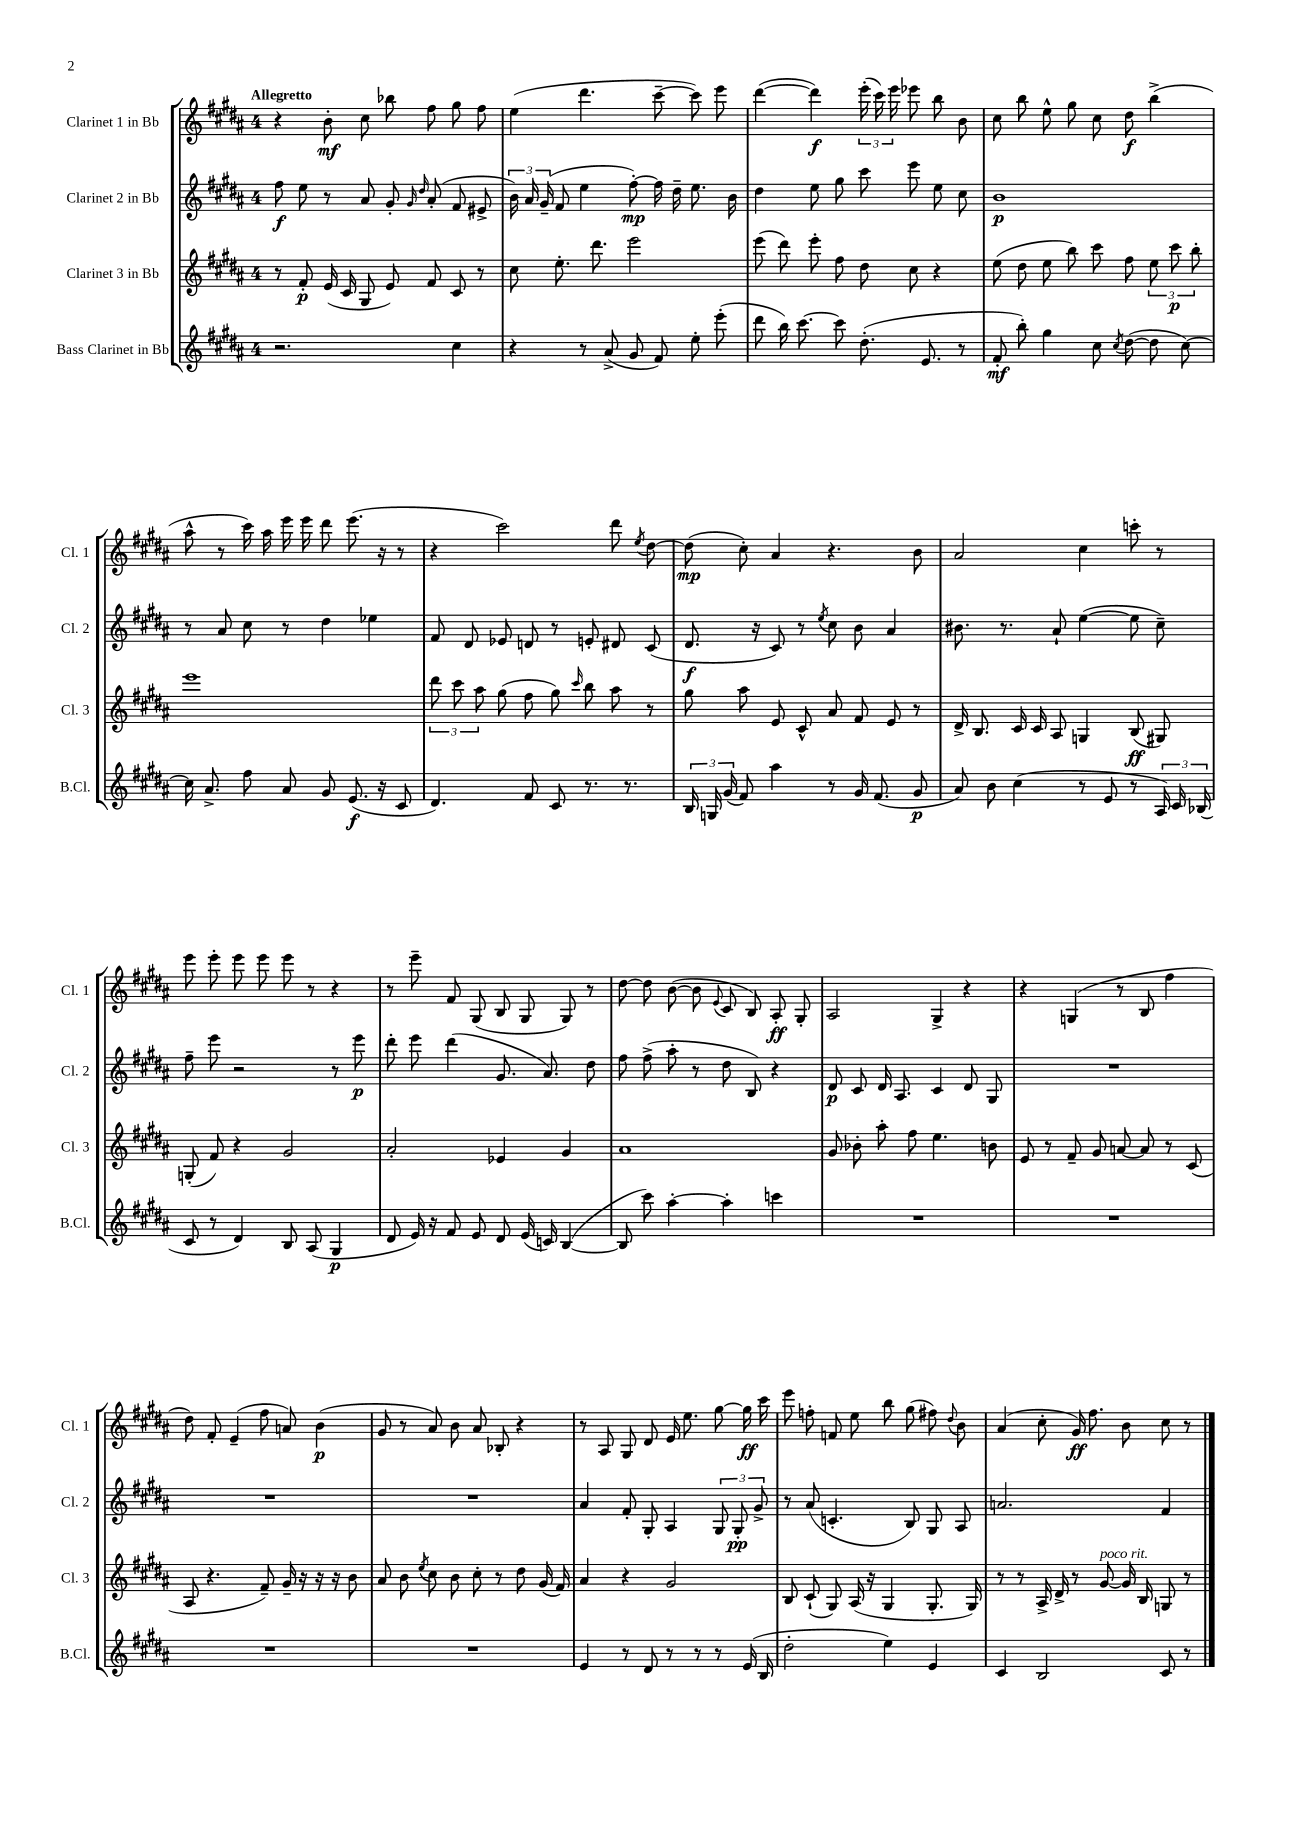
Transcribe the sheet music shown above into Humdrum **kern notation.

**kern	**dynam	**kern	**dynam	**kern	**dynam	**kern	**dynam
*part4	*part4	*part3	*part3	*part2	*part2	*part1	*part1
*staff4	*staff4	*staff3	*staff3	*staff2	*staff2	*staff1	*staff1
*I"Bass Clarinet in Bb	*	*I"Clarinet 3 in Bb	*	*I"Clarinet 2 in Bb	*	*I"Clarinet 1 in Bb	*
*I'B.Cl.	*	*I'Cl. 3	*	*I'Cl. 2	*	*I'Cl. 1	*
*clefG2	*	*clefG2	*	*clefG2	*	*clefG2	*
*k[f#c#g#d#a#]	*	*k[f#c#g#d#a#]	*	*k[f#c#g#d#a#]	*	*k[f#c#g#d#a#]	*
*M4/4	*	*M4/4	*	*M4/4	*	*M4/4	*
=1	=1	=1	=1	=1	=1	=1	=1
!	!	!	!	!	!	!LO:TX:a:B:t=Allegretto	!
2.r	.	8r	.	8ff#\	f	4r	.
.	.	8f#'/	p	8ee\	.	.	.
.	.	(16e/	.	8r	.	8b'\	mf
.	.	16c#/	.	.	.	.	.
.	.	8G#/	.	8a#/	.	8cc#\	.
.	.	8e/)	.	8g#'/	.	8bb-X\	.
.	.	.	.	16qqg#/	.	.	.
.	.	.	.	16qqdd#/	.	.	.
.	.	8f#/	.	(8a#'/	.	8ff#\	.
4cc#\	.	8c#/	.	8f#/	.	8gg#\	.
.	.	8r	.	8e#X^/	.	8ff#\	.
=2	=2	=2	=2	=2	=2	=2	=2
4r	.	8cc#\	.	24b\)	.	(4ee\	.
.	.	.	.	24a#/	.	.	.
.	.	.	.	(24g#~/	.	.	.
.	.	8.ee'\	.	8f#/	.	.	.
8r	.	.	.	4ee\	.	4.ddd#\	.
.	.	8.ddd#\	.	.	.	.	.
(8a#^/	.	.	.	.	.	.	.
8g#/	.	2eee\	.	[8ff#'\)	mp	.	.
8f#/)	.	.	.	16ff#\]	.	[8ccc#~\	.
.	.	.	.	16dd#~\	.	.	.
8ee'\	.	.	.	8.ee\	.	8ccc#\])	.
(8eee'\	.	.	.	.	.	8eee\	.
.	.	.	.	16b\	.	.	.
=3	=3	=3	=3	=3	=3	=3	=3
8ddd#\	.	(8eee\	.	4dd#\	.	([4ddd#\	.
16bb\)	.	8ddd#\)	.	.	.	.	.
[8.ccc#\	.	.	.	.	.	.	.
.	.	8eee'\	.	8ee\	.	4ddd#\])	f
8ccc#\]	.	8ff#\	.	8gg#\	.	.	.
(8.dd#'\	.	8dd#\	.	8ccc#\	.	(24eee'\	.
.	.	.	.	.	.	24ccc#\)	.
.	.	.	.	.	.	24eee\	.
.	.	8cc#\	.	8eee\	.	8eee-X\	.
8.e/	.	.	.	.	.	.	.
.	.	4r	.	8ee\	.	8bb\	.
8r	.	.	.	8cc#\	.	8b\	.
=4	=4	=4	=4	=4	=4	=4	=4
8f#'/	mf	(8ee\	.	1b	p	8cc#\	.
8bb'\)	.	8dd#\	.	.	.	8bb\	.
4gg#\	.	8ee\	.	.	.	8ee^^\	.
.	.	8bb\)	.	.	.	8gg#\	.
8cc#\	.	8ccc#\	.	.	.	8cc#\	.
8qcc#/	.	.	.	.	.	.	.
([8dd#\	.	8ff#\	.	.	.	8dd#\	f
8dd#\]	.	12ee\	.	.	.	(4bb^\	.
.	.	12ccc#\	p	.	.	.	.
[8cc#\)	.	.	.	.	.	.	.
.	.	12bb'\	.	.	.	.	.
!!LO:LB:g=z
=5	=5	=5	=5	=5	=5	=5	=5
16cc#\]	.	1eee	.	8r	.	8aa#^^\	.
8.a#^/	.	.	.	.	.	.	.
.	.	.	.	8a#/	.	8r	.
8ff#\	.	.	.	8cc#\	.	16ccc#\)	.
.	.	.	.	.	.	16aa#\	.
8a#/	.	.	.	8r	.	16eee\	.
.	.	.	.	.	.	16eee\	.
8g#/	.	.	.	4dd#\	.	8ddd#\	.
(8.e/	f	.	.	.	.	(8.eee\	.
.	.	.	.	4ee-X\	.	.	.
16r	.	.	.	.	.	16r	.
8c#/	.	.	.	.	.	8r	.
=6	=6	=6	=6	=6	=6	=6	=6
4.d#/)	.	12ddd#\	.	8f#/	.	4r	.
.	.	12ccc#\	.	.	.	.	.
.	.	.	.	8d#/	.	.	.
.	.	12aa#\	.	.	.	.	.
.	.	(8gg#\	.	8e-X/	.	2ccc#\)	.
8f#/	.	8ff#\	.	8dn/	.	.	.
8c#/	.	8gg#\)	.	8r	.	.	.
.	.	16qqccc#/	.	.	.	.	.
8.r	.	8bb\	.	8en'/	.	.	.
.	.	8aa#\	.	8d#X/	.	8ddd#\	.
8.r	.	.	.	.	.	.	.
.	.	.	.	.	.	8qee/	.
.	.	8r	.	(8c#/	.	[8dd#\	.
=7	=7	=7	=7	=7	=7	=7	=7
24B/	.	8gg#\	.	8.d#/	f	(8dd#\]	mp
24Gn/	.	.	.	.	.	.	.
(24g#/	.	.	.	.	.	.	.
8f#/)	.	8aa#\	.	.	.	8cc#'\)	.
.	.	.	.	16r	.	.	.
4aa#\	.	8e/	.	8c#/)	.	4a#/	.
.	.	8c#^^/	.	8r	.	.	.
.	.	.	.	8qee/	.	.	.
8r	.	8a#/	.	8cc#\	.	4.r	.
16g#/	.	8f#/	.	8b\	.	.	.
(8.f#/	.	.	.	.	.	.	.
.	.	8e/	.	4a#/	.	.	.
8g#/	p	8r	.	.	.	8b\	.
=8	=8	=8	=8	=8	=8	=8	=8
8a#/)	.	16d#^/	.	8.b#X\	.	2a#/	.
.	.	8.B/	.	.	.	.	.
8b\	.	.	.	.	.	.	.
.	.	.	.	8.r	.	.	.
(4cc#\	.	16c#/	.	.	.	.	.
.	.	16c#/	.	.	.	.	.
.	.	8A#/	.	8a#`/	.	.	.
8r	.	4Gn/	.	([4ee\	.	4cc#\	.
8e/	.	.	.	.	.	.	.
8r	.	(8B/	ff	8ee\]	.	8cccn'\	.
24A#/)	.	8G#X/)	.	8cc#~\)	.	8r	.
24c#/	.	.	.	.	.	.	.
(24B-X/	.	.	.	.	.	.	.
!!LO:LB:g=z
=9	=9	=9	=9	=9	=9	=9	=9
8c#/	.	(8Gn'/	.	8ff#~\	.	8eee\	.
8r	.	8f#/)	.	8eee\	.	8eee'\	.
4d#/)	.	4r	.	2r	.	8eee\	.
.	.	.	.	.	.	8eee\	.
8B/	.	2g#/	.	.	.	8eee\	.
(8A#/	.	.	.	.	.	8r	.
4G#/	p	.	.	8r	.	4r	.
.	.	.	.	8eee\	p	.	.
=10	=10	=10	=10	=10	=10	=10	=10
8d#/	.	2a#'/	.	8ddd#'\	.	8r	.
16e/)	.	.	.	8eee\	.	8eee~\	.
16r	.	.	.	.	.	.	.
8f#/	.	.	.	(4ddd#\	.	8f#/	.
8e/	.	.	.	.	.	(8G#/	.
8d#/	.	4e-X/	.	8.g#/	.	8B/	.
(16e/	.	.	.	.	.	8G#/	.
16cn/)	.	.	.	8.a#/)	.	.	.
([4B/	.	4g#/	.	.	.	8G#/)	.
.	.	.	.	8dd#\	.	8r	.
=11	=11	=11	=11	=11	=11	=11	=11
8B/]	.	1a#	.	8ff#\	.	[8dd#\	.
8ccc#\)	.	.	.	(8ff#^\	.	8dd#\]	.
[4aa#'\	.	.	.	8aa#'\	.	([8b\	.
.	.	.	.	8r	.	8b\]	.
.	.	.	.	.	.	8qqe/	.
4aa#'\]	.	.	.	8dd#\	.	8c#/	.
.	.	.	.	8B/)	.	8B/)	.
4cccn\	.	.	.	4r	.	8A#'/	ff
.	.	.	.	.	.	8G#'/	.
=12	=12	=12	=12	=12	=12	=12	=12
1r	.	8g#/	.	8d#/	p	2A#/	.
.	.	8b-X'\	.	8c#/	.	.	.
.	.	8aa#'\	.	16d#/	.	.	.
.	.	.	.	8.A#/	.	.	.
.	.	8ff#\	.	.	.	.	.
.	.	4.ee\	.	4c#/	.	4G#^/	.
.	.	.	.	8d#/	.	4r	.
.	.	8bn\	.	8G#/	.	.	.
=13	=13	=13	=13	=13	=13	=13	=13
1r	.	8e/	.	1r	.	4r	.
.	.	8r	.	.	.	.	.
.	.	8f#~/	.	.	.	(4Gn/	.
.	.	8g#/	.	.	.	.	.
.	.	[8an/	.	.	.	8r	.
.	.	8a/]	.	.	.	8B/	.
.	.	8r	.	.	.	4ff#\	.
.	.	(8c#/	.	.	.	.	.
!!LO:LB:g=z
=14	=14	=14	=14	=14	=14	=14	=14
1r	.	8A#/	.	1r	.	8dd#\)	.
.	.	4.r	.	.	.	8f#'/	.
.	.	.	.	.	.	(4e~/	.
.	.	8f#~/)	.	.	.	8ff#\	.
.	.	16g#~/	.	.	.	8an/)	.
.	.	16r	.	.	.	.	.
.	.	16r	.	.	.	(4b\	p
.	.	16r	.	.	.	.	.
.	.	8b\	.	.	.	.	.
=15	=15	=15	=15	=15	=15	=15	=15
1r	.	8a#/	.	1r	.	8g#/	.
.	.	8b\	.	.	.	8r	.
.	.	8qee/	.	.	.	.	.
.	.	8cc#\	.	.	.	8a#/)	.
.	.	8b\	.	.	.	8b\	.
.	.	8cc#'\	.	.	.	8a#/	.
.	.	8r	.	.	.	8B-X'/	.
.	.	8dd#\	.	.	.	4r	.
.	.	(16g#/	.	.	.	.	.
.	.	16f#/)	.	.	.	.	.
=16	=16	=16	=16	=16	=16	=16	=16
4e/	.	4a#/	.	4a#/	.	8r	.
.	.	.	.	.	.	8A#/	.
8r	.	4r	.	8f#'/	.	8G#/	.
8d#/	.	.	.	8G#'/	.	8d#/	.
8r	.	2g#/	.	4A#/	.	16e/	.
.	.	.	.	.	.	8.ee\	.
8r	.	.	.	.	.	.	.
8r	.	.	.	12G#/	.	[8gg#\	.
.	.	.	.	12G#'/	pp	.	.
(16e/	.	.	.	.	.	16gg#\]	ff
.	.	.	.	12g#^/	.	.	.
16B/	.	.	.	.	.	16ccc#\	.
=17	=17	=17	=17	=17	=17	=17	=17
2dd#'\	.	8B/	.	8r	.	8eee\	.
.	.	(8c#`/	.	(8a#/	.	8ffn'\	.
.	.	8G#/)	.	4.cn'/	.	8fn/	.
.	.	(16A#/	.	.	.	8ee\	.
.	.	16r	.	.	.	.	.
4ee\)	.	4G#/	.	.	.	8bb\	.
.	.	.	.	8B/)	.	(8gg#\	.
4e/	.	8.G#'/	.	8G#/	.	8ff#X\)	.
.	.	.	.	.	.	8qqdd#/	.
.	.	.	.	8A#/	.	8b\	.
.	.	16G#/)	.	.	.	.	.
=18	=18	=18	=18	=18	=18	=18	=18
4c#/	.	8r	.	2.an/	.	(4a#/	.
.	.	8r	.	.	.	.	.
2B/	.	16A#^/	.	.	.	8cc#'\	.
.	.	16d#^/	.	.	.	.	.
.	.	8r	.	.	.	16g#/)	ff
.	.	.	.	.	.	8.ff#\	.
!	!	!LO:TX:a:i:t=poco rit.	!	!	!	!	!
.	.	[8g#/	.	.	.	.	.
.	.	16g#/]	.	.	.	8b\	.
.	.	16B/	.	.	.	.	.
8c#/	.	8Gn/	.	4f#/	.	8cc#\	.
8r	.	8r	.	.	.	8r	.
==	==	==	==	==	==	==	==
*-	*-	*-	*-	*-	*-	*-	*-
